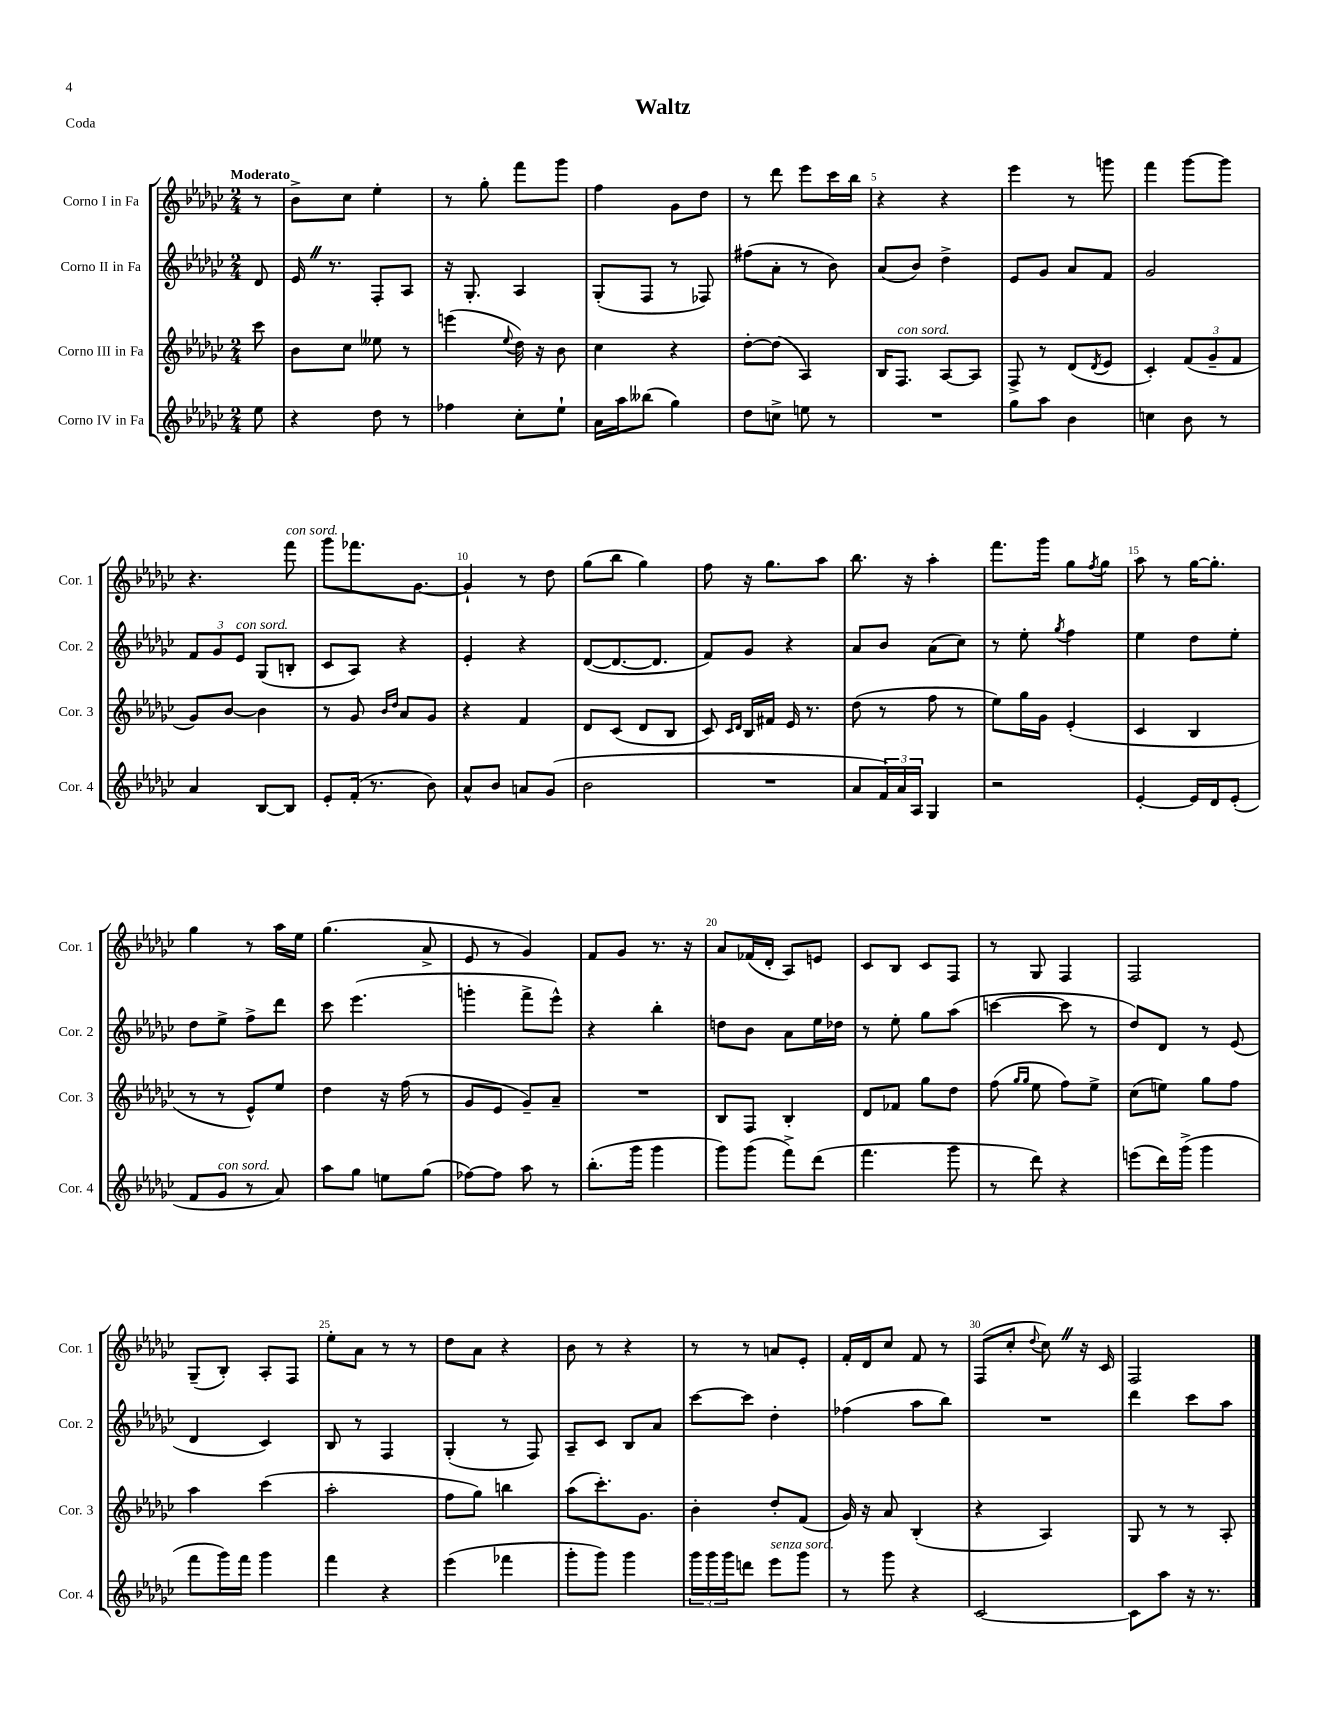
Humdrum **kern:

**kern	**kern	**kern	**kern
*part4	*part3	*part2	*part1
*staff4	*staff3	*staff2	*staff1
*I"Corno IV in Fa	*I"Corno III in Fa	*I"Corno II in Fa	*I"Corno I in Fa
*I'Cor. 4	*I'Cor. 3	*I'Cor. 2	*I'Cor. 1
*clefG2	*clefG2	*clefG2	*clefG2
*k[b-e-a-d-g-c-]	*k[b-e-a-d-g-c-]	*k[b-e-a-d-g-c-]	*k[b-e-a-d-g-c-]
*M2/4	*M2/4	*M2/4	*M2/4
=	=	=	=
!	!	!	!LO:TX:a:B:t=Moderato
8ee-\	8ccc-\	8d-/	8r
=1	=1	=1	=1
4r	8b-\L	16e-Z/	8b-^\L
.	.	8.r	.
.	8cc-\J	.	8cc-\J
8dd-\	8ee--X\	8F'/L	4ee-'\
8r	8r	8A-/J	.
=2	=2	=2	=2
4ff-X\	(4eeen\	16r	8r
.	.	8.G-'/	.
.	.	.	8gg-'\
.	8qqee-/	.	.
8cc-'\L	16dd-\)	4A-/	8fff\L
.	16r	.	.
8ee-`\J	8b-\	.	8ggg-\J
=3	=3	=3	=3
16a-\LL	4cc-\	(8G-'/L	4ff\
16aa-\J	.	.	.
(8bb--X\J	.	8F/J	.
4gg-\)	4r	8r	8g-\L
.	.	8F-X/)	8dd-\J
=4	=4	=4	=4
8dd-\L	[8dd-'\L	(8ff#X\L	8r
8ccn^\J	(8dd-\J]	8a-'\J	8ddd-\
8een\	4A-/)	8r	8eee-\L
8r	.	8b-\)	16ccc-\L
.	.	.	16bb-\JJ
=5	=5	=5	=5
2r	16B-/KL	(8a-/L	4r
!	!LO:TX:a:i:t=con sord.	!	!
.	8.F/J	.	.
.	.	8b-/J)	.
.	[8A-/L	4dd-^\	4r
.	8A-/J]	.	.
=6	=6	=6	=6
8gg-\L	8F^/	8e-/L	4eee-\
8aa-\J	8r	8g-/J	.
4b-\	(8d-/L	8a-/L	8r
.	8qd-/	.	.
.	8e-/J	8f/J	8gggn\
=7	=7	=7	=7
4ccn\	4c-'/)	2g-/	4fff\
8b-\	(12f/L	.	[8ggg-\L
.	12g-~/	.	.
8r	.	.	8ggg-\J]
.	12f/J	.	.
!!LO:LB:g=z
=8	=8	=8	=8
4a-/	8g-/L)	12f/L	4.r
.	.	12g-/	.
.	[8b-/J	.	.
!	!	!LO:TX:a:i:t=con sord.	!
.	.	12e-/J	.
[8B-/L	4b-\]	(8G-/L	.
!	!	!	!LO:TX:a:i:t=con sord.
8B-/J]	.	8Bn'/J	8fff\
=9	=9	=9	=9
8e-'/L	8r	8c-/L	8ggg-\L
(16f'/Jk	8g-/	8A-/J)	8.fff-X\
8.r	.	.	.
.	16qqb-/LL	.	.
.	16qqdd-/JJ	.	.
.	8a-/L	4r	.
.	.	.	[8.g-\J
8b-\)	8g-/J	.	.
=10	=10	=10	=10
8a-^^/L	4r	4e-'/	4g-`/]
8b-/J	.	.	.
8an/L	4f/	4r	8r
(8g-/J	.	.	8dd-\
=11	=11	=11	=11
2b-\	8d-/L	([8d-/L	(8gg-\L
.	(8c-/J	8.d-/_	8bb-\J
.	8d-/L	.	4gg-\)
.	.	8.d-/J]	.
.	8B-/J	.	.
=12	=12	=12	=12
2r	8c-/)	8f/L)	8ff\
.	16qqc-/LL	.	.
.	16qqd-/JJ	.	.
.	16B-/LL	8g-/J	16r
.	16f#X/JJ	.	8.gg-\L
.	16e-/	4r	.
.	8.r	.	.
.	.	.	8aa-\J
=13	=13	=13	=13
8a-/L	(8dd-\	8a-/L	8.bb-\
24f/L)	8r	8b-/J	.
24a-/	.	.	.
.	.	.	16r
24A-/JJ	.	.	.
4G-/	8ff\	(8a-\L	4aa-'\
.	8r	8cc-\J)	.
=14	=14	=14	=14
2r	8ee-\L)	8r	8.fff\L
.	16gg-\L	8ee-'\	.
.	16g-\JJ	.	16ggg-\Jk
.	.	8qgg-/	.
.	(4e-'/	4ff\	8gg-\L
.	.	.	8qff/
.	.	.	8gg-\J
=15	=15	=15	=15
[4e-'/	4c-/	4ee-\	8aa-\
.	.	.	8r
16e-/LL]	4B-/	8dd-\L	[16gg-\KL
16d-/J	.	.	8.gg-'\J]
(8e-'/J	.	8ee-'\J	.
!!LO:LB:g=z
=16	=16	=16	=16
8f/L	8r	8dd-\L	4gg-\
!LO:TX:a:i:t=con sord.	!	!	!
8g-/J	8r	8ee-^\J	.
8r	8e-^^/L)	8ff^\L	8r
8a-/)	8ee-/J	8ddd-\J	16aa-\LL
.	.	.	16ee-\JJ
=17	=17	=17	=17
8aa-\L	4dd-\	8ccc-\	(4.gg-\
8gg-\J	.	(4.eee-\	.
8een\L	16r	.	.
.	(16ff\	.	.
(8gg-\J	8r	.	8a-^/
=18	=18	=18	=18
[8ff-X\L)	8g-/L	4gggn'\	8e-/
8ff-\J]	8e-/J	.	8r
8aa-\	8g-~/L)	8fff^\L	4g-/)
8r	8a-~/J	8eee-^^\J)	.
=19	=19	=19	=19
(8.bb-'\L	2r	4r	8f/L
.	.	.	8g-/J
16ggg-\Jk	.	.	.
4ggg-\	.	4bb-'\	8.r
.	.	.	16r
=20	=20	=20	=20
8ggg-\L)	8B-/L	8ddn\L	8a-/L
(8ggg-\J	8F/J	8b-\J	(16f-X/L
.	.	.	16d-'/JJ
8fff^\L)	4B-'/	8a-\L	8A-/L)
(8ddd-\J	.	16ee-\L	8en/J
.	.	16dd-X\JJ	.
=21	=21	=21	=21
4.fff\	8d-/L	8r	8c-/L
.	8f-X/J	8ee-'\	8B-/J
.	8gg-\L	8gg-\L	8c-/L
8ggg-\	8dd-\J	(8aa-\J	8F/J
=22	=22	=22	=22
8r	(8ff\	[4cccn\	8r
.	16qqgg-/LL	.	.
.	16qqgg-/JJ	.	.
8ddd-\)	8ee-\	.	8G-/
4r	8ff\L)	8ccc\]	4F/
.	8ee-^\J	8r	.
=23	=23	=23	=23
(8eeen\L	(8cc-\L	8dd-/L)	2F/
16ddd-\L)	8een\J)	8d-/J	.
(16ggg-^\JJ	.	.	.
4ggg-\	8gg-\L	8r	.
.	8ff\J	(8e-/	.
!!LO:LB:g=z
=24	=24	=24	=24
8fff\L	4aa-\	4d-/	(8G-~/L
16ggg-\L)	.	.	8B-'/J)
16fff\JJ	.	.	.
4ggg-\	(4ccc-\	4c-/)	8A-'/L
.	.	.	8F/J
=25	=25	=25	=25
4fff\	2aa-'\	8B-/	8ee-'\L
.	.	8r	8a-\J
4r	.	4F/	8r
.	.	.	8r
=26	=26	=26	=26
(4eee-\	8ff\L	(4G-'/	8dd-\L
.	8gg-\J)	.	8a-\J
4fff-X\	4bbn\	8r	4r
.	.	8F/)	.
=27	=27	=27	=27
8ggg-'\L	(8aa-\L	8A-~/L	8b-\
8ggg-\J)	8.ccc-'\)	8c-/J	8r
4ggg-\	.	8B-/L	4r
.	8.g-\J	.	.
.	.	8a-/J	.
=28	=28	=28	=28
24ggg-\LL	4b-'\	[8ccc-\L	8r
24ggg-\	.	.	.
24ggg-\J	.	.	.
8dddn\J	.	8ccc-\J]	8r
!LO:TX:a:i:t=senza sord.	!	!	!
8eee-\L	8dd-'/L	4dd-'\	8an/L
8ggg-\J	(8f/J	.	8e-'/J
=29	=29	=29	=29
8r	16g-/)	(4ff-X\	16f'/LL
.	16r	.	16d-/J
8ggg-\	8a-/	.	8cc-/J
4r	(4B-'/	8aa-\L	8f/
.	.	8bb-\J)	8r
=30	=30	=30	=30
[2c-/	4r	2r	(8F/L
.	.	.	8cc-'/J
.	.	.	8qqdd-/
.	4A-/)	.	8cc-Z\)
.	.	.	16r
.	.	.	16c-/
=31	=31	=31	=31
8c-\L]	8G-/	4ddd-\	2F/
8aa-\J	8r	.	.
16r	8r	8ccc-\L	.
8.r	.	.	.
.	8A-'/	8aa-\J	.
==	==	==	==
*-	*-	*-	*-
